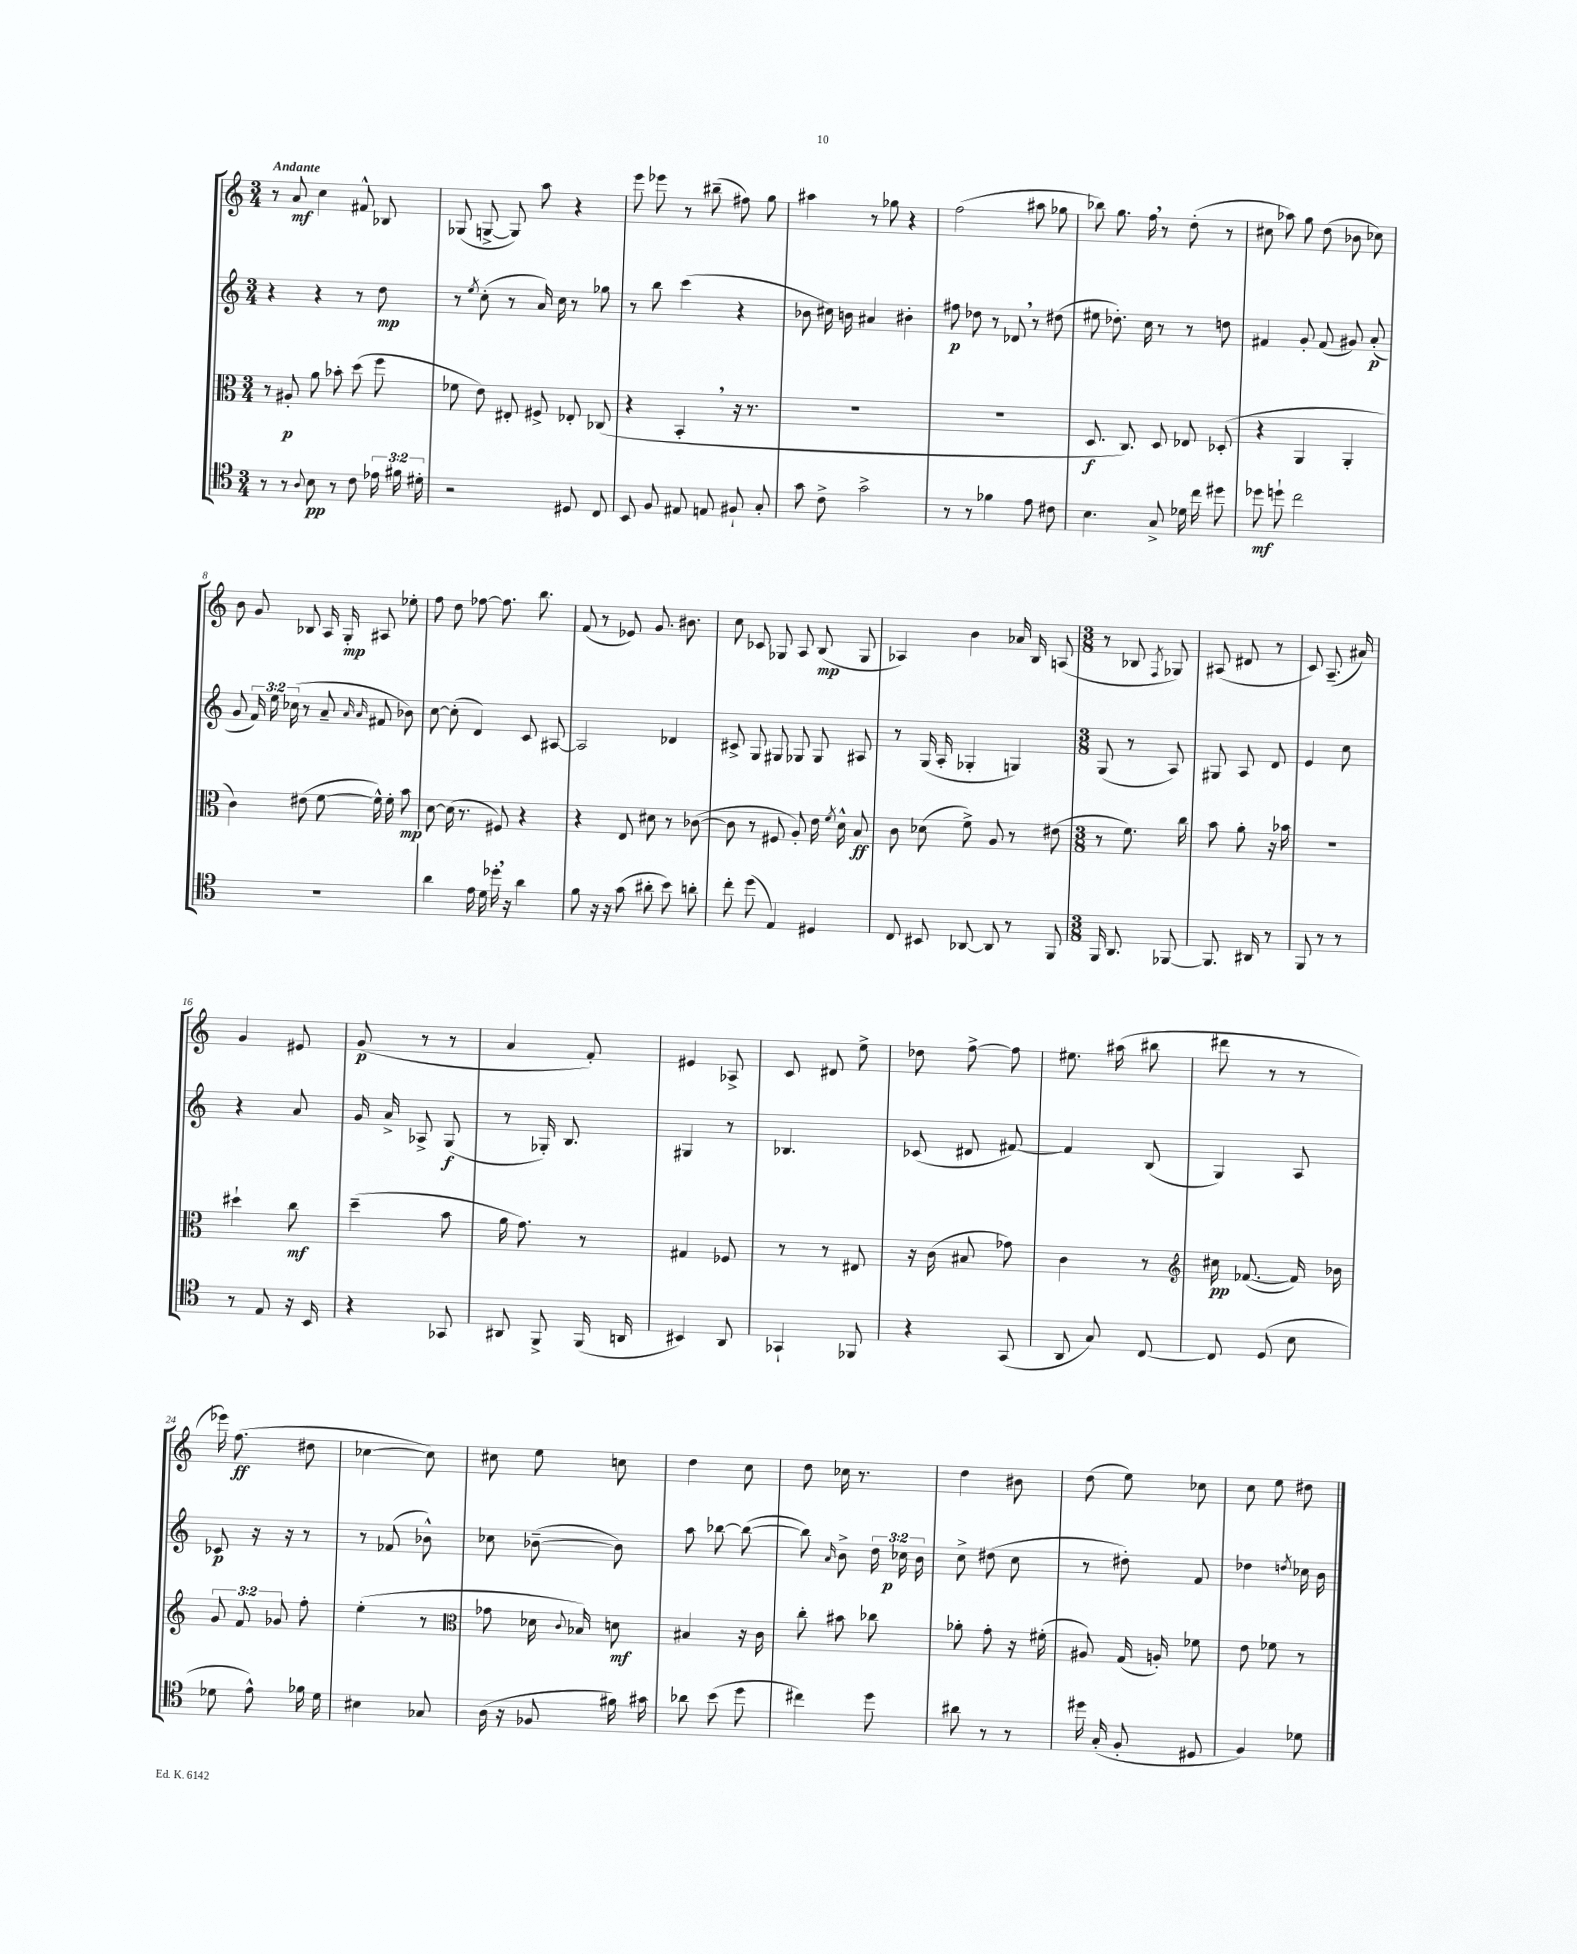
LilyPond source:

<<
\new StaffGroup <<
\new Staff = "s0" {
    \clef treble \key c \major \numericTimeSignature \time 3/4 \tempo "Andante"
    \autoBeamOff r8 a'8\mf c''4 fis'8-^ bes8 |
    ges8( g8~-> g8) a''8 r4 |
    e'''8 ees'''8 r8 bis''8--( fis''8) g''8 |
    ais''4 r8 ges''8 r4 |
    f''2( ais''8 ges''8 |
    bes''8) g''8. f''16 \breathe r8 d''8-.( r8 |
    cis''8 aes''8) g''8 d''8( bes'8 ces''8) |
    b'8 g'8 bes8 a16 g16-.\mp ais8 ees''8-. |
    f''8 d''8 fes''8~ fes''8. b''8. |
    f'8( r8 ees'8) g'8. bis'8. |
    c''8 ces'8 ges8 a8 b8\mp( ges8 |
    aes4) b'4 aes'16 b16 a8( |
    \numericTimeSignature \time 3/8 r8 bes8 \acciaccatura { f8 } ges8) |
    ais8( dis'8 r8 |
    c'8) a8.--( ais'16) |
    g'4 eis'8 |
    g'8\p( r8 r8 |
    a'4 f'8-.) |
    eis'4 aes8-> |
    c'8 dis'8 e''8-> |
    des''8 f''8~-> f''8 |
    eis''8. ais''16( bis''8 |
    dis'''8 r8 r8 |
    ees'''16) f''8.\ff( dis''8 |
    ces''4~ ces''8) |
    cis''8 e''8 c''8 |
    d''4 c''8 |
    d''8 ces''16 r8. |
    d''4 bis'8 |
    d''8( e''8) ces''8 |
    c''8 e''8 dis''8 \bar "|." |
}
\new Staff = "s1" {
    \clef treble \key c \major \numericTimeSignature \time 3/4 \override Staff.TupletNumber.text = #tuplet-number::calc-fraction-text
    \autoBeamOff r4 r4 r8 d''8\mp |
    r8 \acciaccatura { e''8 } c''8-.( r8 a'16) c''16 r8 ges''8 |
    r8 b''8 c'''4( r4 |
    bes'8 cis''16) b'16 ais'4 bis'4-. |
    fis''8\p des''8 r8 des'8 \breathe r8 dis''8( |
    eis''8 des''8.-.) c''16 r8 r8 d''8 |
    fis'4 g'8-. fis'8( gis'8) a'8-.\p( |
    g'8 \tuplet 3/2 { f'16) e''16 ces''16( } r8 a'8-- \grace { a'16 a'16 } fis'8 bes'8) |
    c''8~ c''8-.( d'4) c'8 ais8~ |
    ais2 des'4 |
    cis'8-> g8 gis8 ges8 ges8 ais8 |
    r8 g16( a16-. ges4-. g4) |
    \numericTimeSignature \time 3/8 g8( r8 a8) |
    gis8 a8 d'8 |
    e'4 c''8 |
    r4 a'8 |
    g'16 a'16-> aes8-> g8\f( |
    r8 ges16-.) b8. |
    gis4 r8 |
    bes4. |
    ces'8( dis'8 fis'8~) |
    fis'4 b8( |
    g4) a8 |
    ces'8\p r16 r16 r8 |
    r8 fes'8( bes'8-^) |
    ces''8 bes'8~--( bes'8) |
    a''8 bes''8~ bes''8~( |
    bes''8) \grace { a'16 } b'8-> \tuplet 3/2 { d''16 ces''16\p b'16 } |
    c''8-> dis''8( c''8 |
    r8 dis''8-.) f'8 |
    des''4 \acciaccatura { d''8 } ces''16 b'16 \bar "|." |
}
\new Staff = "s2" {
    \clef alto \key c \major \numericTimeSignature \time 3/4 \override Staff.TupletNumber.text = #tuplet-number::calc-fraction-text
    \autoBeamOff r8 ais8-.\p a'8 bes'8-. d''8( f''8 |
    fes'8 e'8) eis8-. fis8-> ees8-. ces8( |
    r4 b,4-. \breathe r16 r8. |
    R2. |
    R2. |
    d8.\f c8.) d8 ees8 des8-.( |
    r4 a,4 a,4-. |
    c'4) eis'8( f'8~ f'16-^) f'16-. b'8\mp |
    d'8~ d'16( r8. fis8) r4 |
    r4 e8 dis'8 r8 ces'8~( |
    ces'8 r8 fis8 a8-.) e'16 \acciaccatura { f'8 } d'16-^ b8\ff |
    c'8 des'8( f'8->) a8 r8 eis'8( |
    \numericTimeSignature \time 3/8 r8 f'8.) c''16 |
    b'8 a'8-. r16 bes'16 |
    R4. |
    dis''4-! c''8\mf |
    d''4--( b'8 |
    a'16 g'8.) r8 |
    gis4 fes8 |
    r8 r8 eis8 |
    r16 c'16( bis8 ges'8) |
    c'4 r8 |
    \clef treble cis''16\pp fes'8.~( fes'16) bes'16 |
    \tuplet 3/2 { g'8 f'8 ges'8 } f''8-. |
    e''4-.( r8 |
    \clef alto ges'8 des'16 \appoggiatura { c'8 } bes16) d'8\mf |
    bis4 r16 c'16 |
    c''8-. bis'8 ces''8 |
    aes'8-. g'8-. r16 fis'16-.( |
    ais8) g16( a16-.) fes'8 |
    e'8 fes'8 r8 \bar "|." |
}
\new Staff = "s3" {
    \clef tenor \key c \major \numericTimeSignature \time 3/4 \override Staff.TupletNumber.text = #tuplet-number::calc-fraction-text
    \autoBeamOff r8 r8 \appoggiatura { a8 } b8\pp r8 c'8 \tuplet 3/2 { ees'16 fis'16 dis'16-. } |
    r2 dis8 c8 |
    b,8 f8 eis8 e8 fis8-! g8-. |
    g'8 c'8-> g'2-> |
    r8 r8 fes'4 e'8 cis'8 |
    b4. g8-> des'16 c''16 dis''8 |
    des''8\mf d''8-! c''2 |
    R2. |
    a'4 e'16 d'16 des''16-. \breathe r16 a'4 |
    f'8 r16 r16 g'8( ais'8-. b'8) a'8-. |
    c''8-. d''8( e4) dis4 |
    c8 bis,8 aes,8~ aes,8 r8 f,8 |
    \numericTimeSignature \time 3/8 f,16 a,8. fes,8~ |
    fes,8. ais,16 r8 |
    f,8 r8 r8 |
    r8 e8 r16 b,16 |
    r4 ges,8 |
    ais,8 f,8-> f,16( a,16 |
    bis,4) a,8 |
    ges,4-! fes,8 |
    r4 g,8( |
    a,8 g8) c8~ |
    c8 d8( b8 |
    des'8 e'8-^) fes'16 des'16 |
    bis4 ges8 |
    a16( r16 fes8 fis'16) gis'16 |
    aes'8 b'8( d''8 |
    cis''4) d''8 |
    ais'8 r8 r8 |
    dis''16 g16-.( f8-. dis8 |
    f4) des'8 \bar "|." |
}
>>
>>
